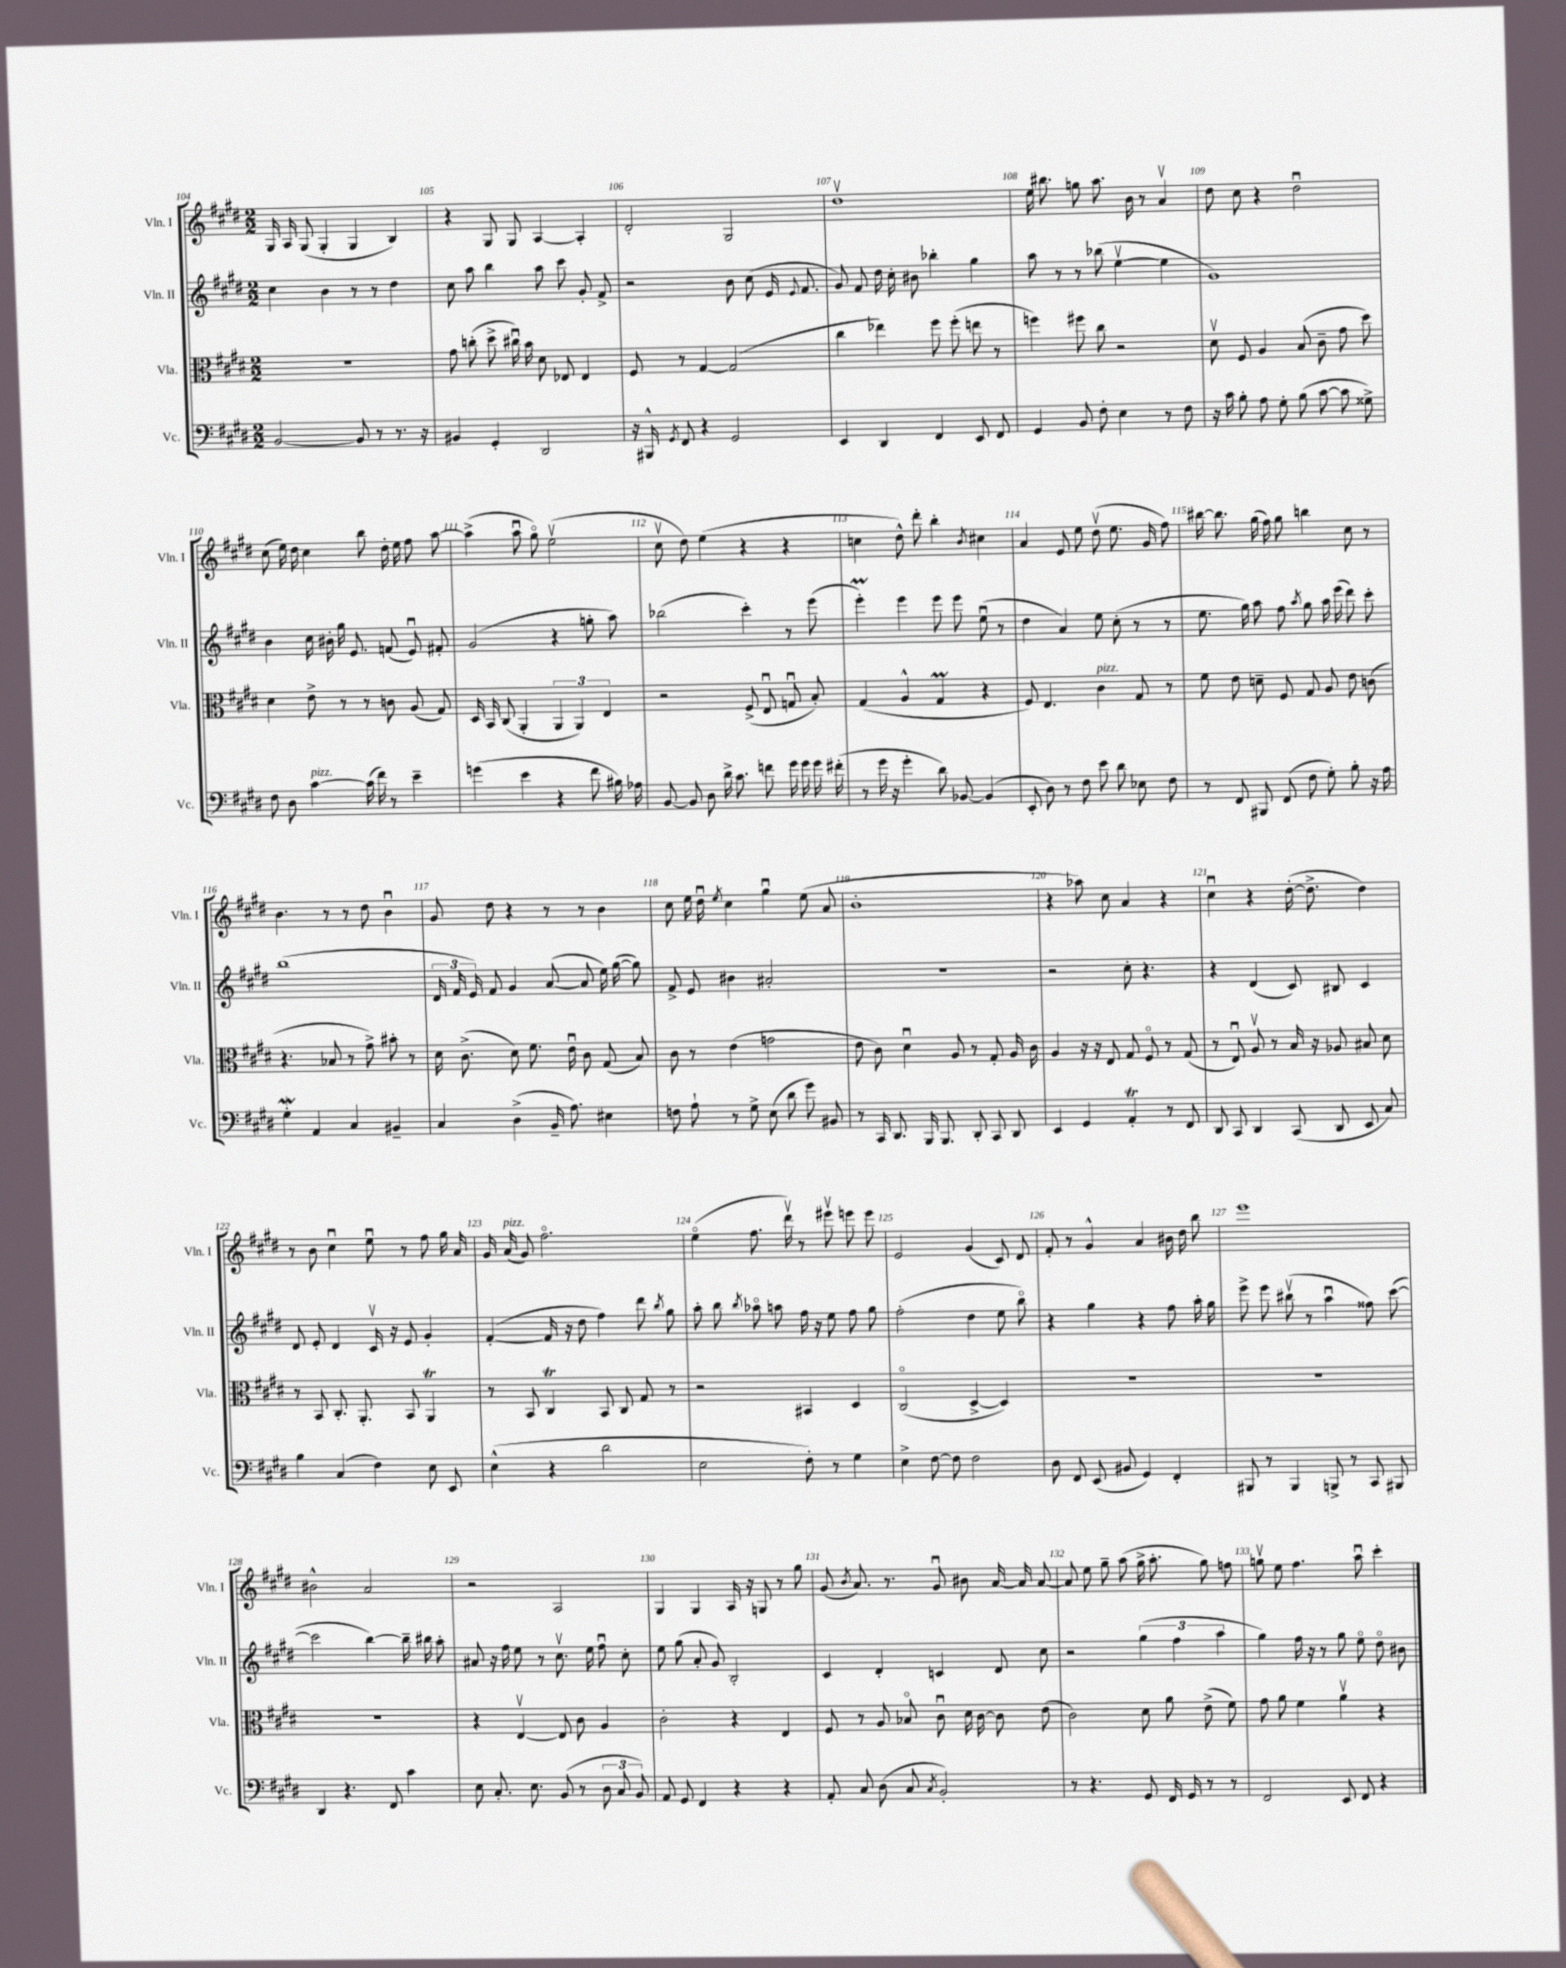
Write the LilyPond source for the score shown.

<<
\new StaffGroup <<
\new Staff = "s0" \with { instrumentName = "Vln. I" shortInstrumentName = "Vln. I" } {
    \clef treble \key e \major \numericTimeSignature \time 2/2
    \autoBeamOff gis16 a16 gis8( gis4-. gis4 b4) |
    r4 gis8 gis8 a4~ a4-. |
    dis'2-. gis2 |
    dis''1\upbow |
    e''16 bis''8. g''8 a''8. b'16 r8 a'4\upbow |
    dis''8 cis''8 r4 dis''2\downbow |
    cis''8( e''16) dis''16 cis''4 b''8 dis''16-. e''16 fis''8 a''8~ |
    a''4->( a''8\downbow gis''8\flageolet) e''2\upbow( |
    cis''8\upbow dis''8) e''4( r4 r4 |
    c''4 dis''8-^) dis'''8-. b''4-. \acciaccatura { b'8 } cis''4 |
    a'4 e'8 e''8 dis''8\upbow( e''8. gis'16 fis''8) |
    bis''16~ bis''8. gis''16( fis''16) gis''8 b''4 cis''8 r8 |
    b'4. r8 r8 dis''8 b'4\downbow |
    gis'8 dis''8 r4 r8 r8 b'4 |
    cis''8 e''16 dis''16\downbow \acciaccatura { e''8 } cis''4 gis''4\downbow e''8( a'8 |
    b'1-. |
    r4 aes''8) cis''8 a'4 r4 |
    cis''4\downbow r4 dis''16~-.( dis''8.-> dis''4) |
    r8 b'8 cis''4\downbow e''8\downbow r8 fis''8 gis''16 a'16 |
    gis'16 a'16^\markup { \italic "pizz." }( gis'8) fis''2.\flageolet |
    e''4\flageolet( fis''8. dis'''16\upbow) r8 eis'''8\upbow e'''8 e'''8 |
    e'2 gis'4( cis'8) dis'8 |
    fis'8-. r8 gis'4-^ a'4 bis'16 dis''16 b''8 |
    e'''1 |
    bis'2-^ a'2 |
    r2 a2 |
    gis4 gis4 a16 r16 g8 r8 gis''8 |
    gis'8( \acciaccatura { b'8 } a'8.) r8. gis'8\downbow bis'8 a'16~ a'16 a'8~ |
    a'8 e''8 gis''8-- a''8( gis''16-> a''8.-. gis''8) f''8 |
    g''8\upbow e''8 fis''4. a''8\downbow cis'''4-. \bar "|." |
}
\new Staff = "s1" \with { instrumentName = "Vln. II" shortInstrumentName = "Vln. II" } {
    \clef treble \key e \major \numericTimeSignature \time 2/2
    \autoBeamOff cis''4 b'4 r8 r8 dis''4 |
    cis''8 a''8 b''4 a''8 cis'''8 gis'8-. fis'8-> |
    r2 b'8 cis''8( e'16 \appoggiatura { e'8 } fis'8. |
    gis'8) fis'8 dis''16 cis''16-. bis'8 bes''4-. gis''4 |
    a''8 r8 r8 bes''8( e''4~\upbow e''4 |
    gis'1) |
    b'4 cis''16 bis'16-. gis''16 e'8. f'8( e'8\downbow) fis'8-. |
    gis'2( r4 g''8-. a''8) |
    bes''2( cis'''4-.) r8 e'''8( |
    e'''4-.\prall) e'''4 e'''8 e'''8 e''8\downbow( r8 |
    dis''4 a'4) e''8 cis''8-.( r8 r8 |
    e''8. gis''16) a''8 fis''8 \acciaccatura { a''8 } gis''8 a''16 e'''16( dis'''8) cis'''8-. |
    b''1( |
    \tuplet 3/2 { dis'16 fis'16 e'16) } fis'8 gis'4 a'8~( a'8 e''16) gis''16~( gis''8) |
    fis'8-> e'8 bis'4 ais'2-. |
    R1 |
    r2 cis''8-. r4. |
    r4 dis'4( cis'8) bis8 cis'4 |
    dis'8 e'8-. dis'4 cis'16\upbow r16 e'8 gis'4-. |
    fis'4~-.( fis'16 r16 dis''8 fis''4) dis'''8 \acciaccatura { b''8 } gis''8 |
    a''8-. b''8 \acciaccatura { b''8 } aes''8\flageolet a''8 fis''16 r16 e''8 fis''8 gis''8 |
    fis''2-.( dis''4 e''8 b''8\flageolet) |
    r4 gis''4 r4 fis''8 a''16-. gis''16 |
    e'''8-> e'''8 bis''8\upbow( r8 a''4\downbow fisis''8) cis'''8~( |
    cis'''2 b''4~) b''16-- bis''16 a''8-. |
    ais'8 r16 fis''16 e''8 r8 cis''8.\upbow e''16 fis''8\downbow cis''8-. |
    e''8 gis''8( a'8-. gis'8) b2-. |
    cis'4 dis'4-. c'4 dis'8 cis''8 |
    r2 \tuplet 3/2 { gis''4( fis''4 a''4 } |
    gis''4) fis''16 r16 r8 gis''8 e''8\flageolet dis''8\flageolet bis'8 \bar "|." |
}
\new Staff = "s2" \with { instrumentName = "Vla." shortInstrumentName = "Vla." } {
    \clef alto \key e \major \numericTimeSignature \time 2/2
    \autoBeamOff R1 |
    gis'8 c''8-.( dis''8-> cis''16\downbow) b'16 dis'8 ees8 ees4 |
    fis8 r8 gis4~ gis2( |
    cis''4 ees''4) fis''8 fis''8-.( e''8 r8 |
    f''4) fis''8 cis''8 r2 |
    dis'8\upbow fis8 a4 b8( cis'8-- gis'8 dis''8) |
    dis'4 e'8-> r8 r8 c'8 a8( gis8) |
    dis16 b,16 cis8( a,4-. \tuplet 3/2 { a,4 a,4) e4 } |
    r2 fis8->( e8\downbow g8\downbow b8-.) |
    gis4( a4-^ gis4\prall r4 |
    fis8) e4. cis'4^\markup { \italic "pizz." } gis8 r8 |
    fis'8 e'8 d'8-- fis8 gis8 a8 e'8 c'8( |
    r4. bes8 r8 gis'8->) bis'8-. r8 |
    dis'16 cis'8.->( dis'8) fis'8. e'16\downbow cis'8 gis8( b8) |
    cis'8 r8 e'4( g'2 |
    e'8 cis'8) dis'4\downbow a8 r8 gis8-. a16 cis'16 |
    a4 r16 r16 e8 gis8 fis8\flageolet r8 gis8( |
    r8 e8\downbow) a8\upbow r8 b16 r16 aes8 bis8 dis'8 |
    r8 b,8 cis8.-. a,8.-. b,8 a,4\trill |
    r8 b,8 cis4\trill b,8 cis8 gis8 r8 |
    r2 bis,4 dis4 |
    cis2\flageolet( dis4~-> dis4) |
    R1 |
    R1 |
    R1 |
    r4 e4~\upbow e8 cis'8 a4 |
    cis'2-. r4 e4 |
    fis8 r8 a8 bes8\flageolet cis'8\downbow dis'16 cis'16~ cis'8 e'8( |
    cis'2) dis'8 a'8 e'8->( fis'8) |
    gis'8 a'8 fis'4 a'4\upbow r4 \bar "|." |
}
\new Staff = "s3" \with { instrumentName = "Vc." shortInstrumentName = "Vc." } {
    \clef bass \key e \major \numericTimeSignature \time 2/2
    \autoBeamOff b,2~ b,8 r8 r8. r16 |
    bis,4 gis,4-. dis,2 |
    r16 bis,,16-^ \acciaccatura { gis,8 } fis,8 r4 gis,2 |
    e,4 dis,4 fis,4 e,8 fis,8 |
    gis,4 b,8 fis8-. e4 r8 fis8 |
    r16 cis'16 b8-. a8 gis8-. b8( cis'8~ cis'8 gisis8->) |
    fis8 dis8 cis'4~^\markup { \italic "pizz." } cis'16( fis'16) r8 e'4-- |
    g'4( e'4 r4 fis'8 bis16) aes16 |
    b,8~ b,8 dis8 dis'16-> cis'8. f'8 gis'16 gis'16 gis'16 fis'16-.( |
    r8 gis'16 r16 gis'4-. dis'8) bes,8~ bes,4( |
    e,8-. dis8) r8 fis8 e'8 dis'8 ees8 fis8 |
    r8 fis,8 bis,,8 fis,8( fis8 gis8-.) b8-. r16 a16 |
    gis4-.\mordent a,4 cis4 bis,4-- |
    cis4 dis4->( b,16-- a8.) eis4 |
    f8 a8-! r8 gis8-> e8( dis'8 gis'8) bis,8 |
    r8 cis,16 dis,8. b,,16 b,,8. dis,8-. cis,8 dis,8 |
    e,4 gis,4 a,4-.\trill r8 fis,8 |
    dis,8 cis,8 dis,4 cis,8( dis,8 e,8 cis8) |
    b4 cis4( fis4) e8 e,8 |
    e4-^( r4 dis'2 |
    e2 fis8-.) r8 gis4 |
    e4-> fis8~ fis8 fis2 |
    dis8 fis,8 e,8( bis,8 gis,4) fis,4-. |
    bis,,8 r8 bis,,4 b,,8-> r8 cis,8 bis,,8 |
    dis,4 r4. fis,8 cis'4 |
    e8 cis8.-. e8. b,8( r8 \tuplet 3/2 { dis8 cis8 b,8) } |
    a,8 gis,8 fis,4 r4 r4 |
    a,8-. cis8 dis8( cis8 \acciaccatura { cis8 } b,2-.) |
    r8 r4. gis,8 fis,16 gis,16 r8 r8 |
    fis,2 e,8 fis,8 r4 \bar "|." |
}
>>
>>
\layout { \context { \Score currentBarNumber = #104 \override BarNumber.break-visibility = ##(#f #t #t) barNumberVisibility = #all-bar-numbers-visible } }
